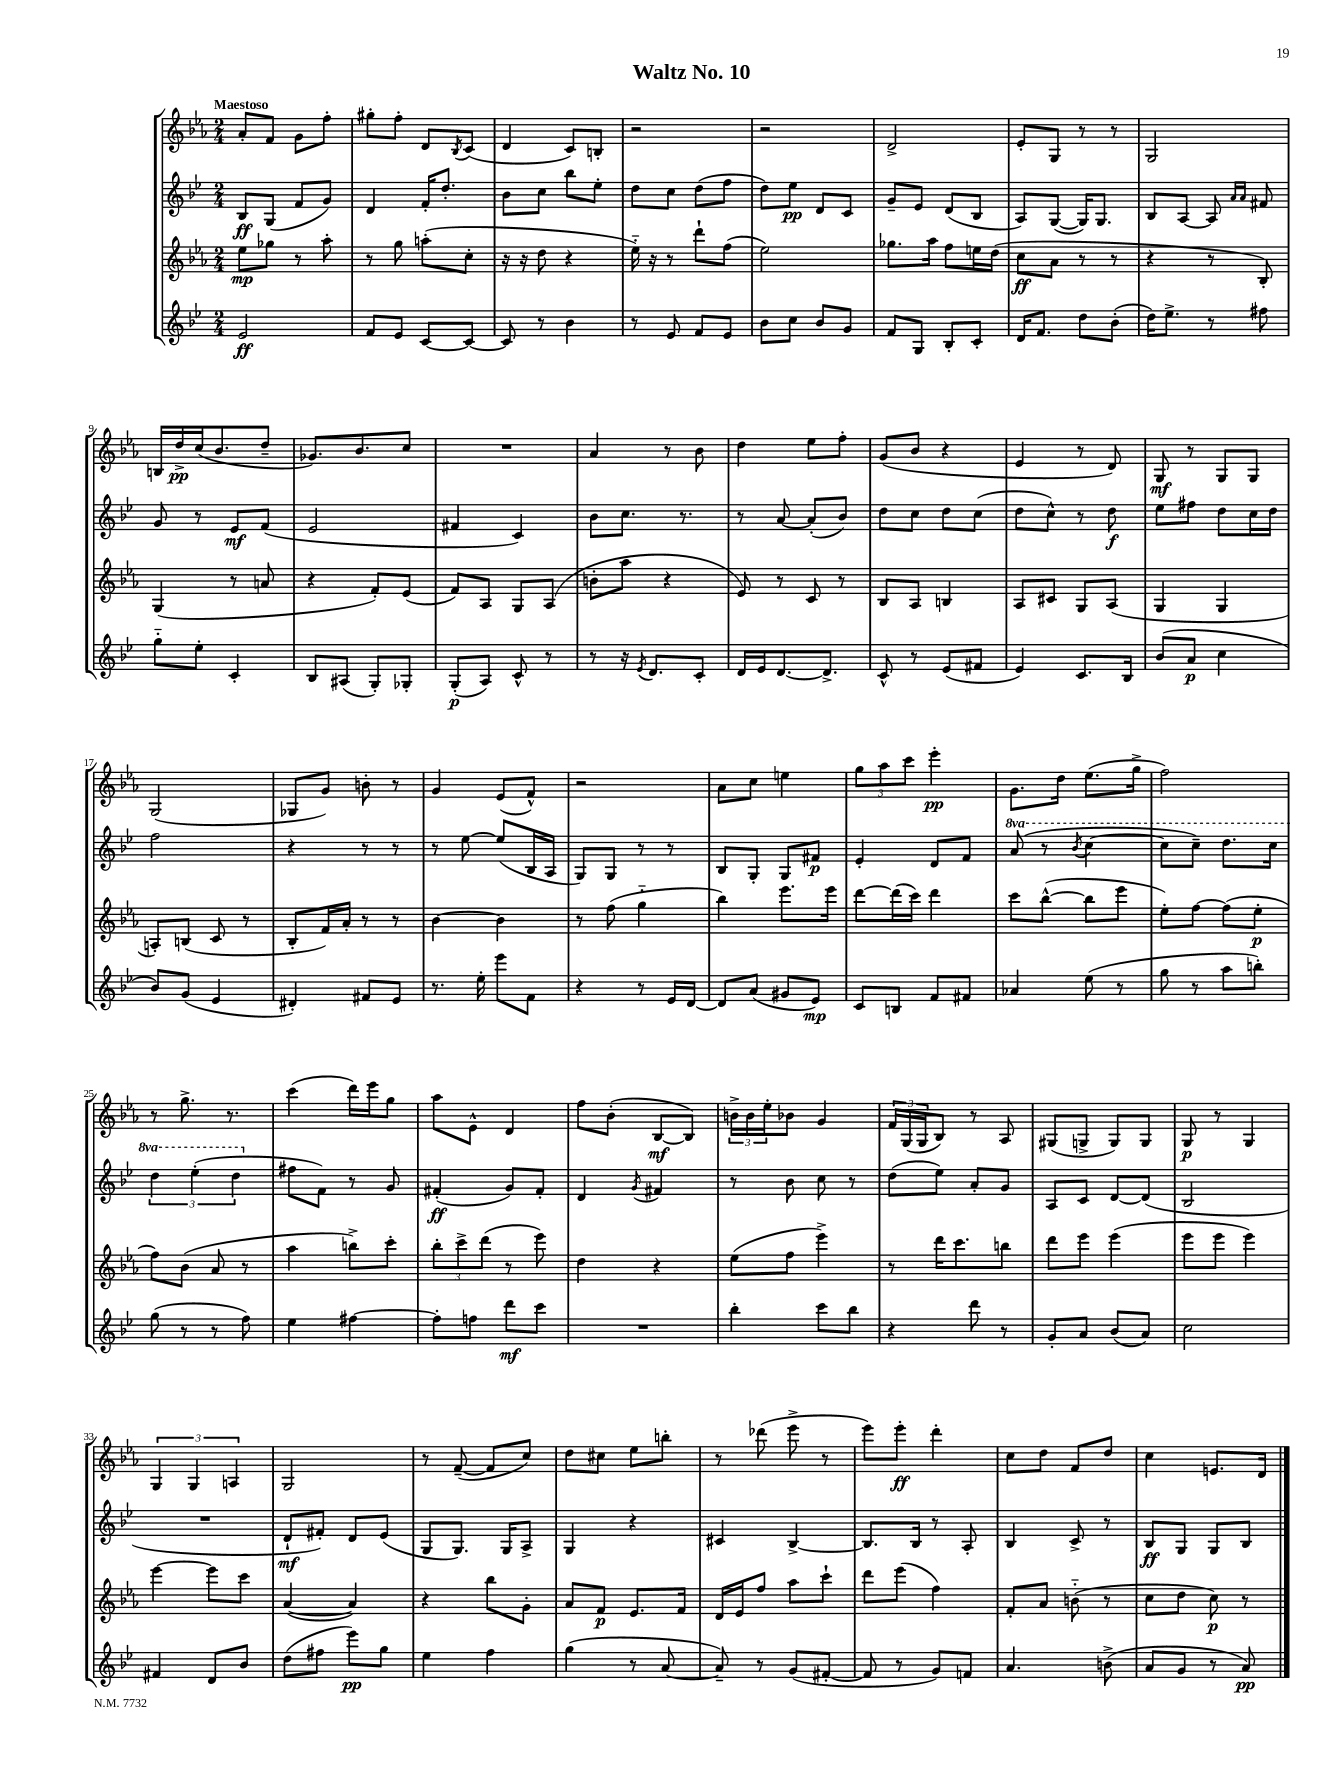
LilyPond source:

\header { title = "Waltz No. 10" }
<<
\new StaffGroup <<
\new Staff = "s0" {
    \clef treble \key ees \major \numericTimeSignature \time 2/4 \tempo "Maestoso"
    aes'8-. f'8 g'8 f''8-. |
    gis''8-. f''8-. d'8 \acciaccatura { bes8 } c'8( |
    d'4 c'8) b8-. |
    r2 |
    r2 |
    d'2-> |
    ees'8-. g8 r8 r8 |
    g2 |
    b16 d''16->\pp c''16( bes'8. d''8-- |
    ges'8.) bes'8. c''8 |
    R2 |
    aes'4 r8 bes'8 |
    d''4 ees''8 f''8-. |
    g'8( bes'8 r4 |
    ees'4 r8 d'8) |
    g8\mf r8 g8 g8 |
    g2( |
    ges8 g'8) b'8-. r8 |
    g'4 ees'8( f'8-^) |
    r2 |
    aes'8 c''8 e''4 |
    \tuplet 3/2 { g''8 aes''8 c'''8 } ees'''4-.\pp |
    g'8. d''16 ees''8.( g''16-> |
    f''2) |
    r8 g''8.-> r8. |
    c'''4( d'''16) ees'''16 g''8 |
    aes''8 ees'8-^ d'4 |
    f''8 bes'8-.( bes8~\mf bes8) |
    \tuplet 3/2 { b'16-> b'16 ees''16-. } bes'8 g'4 |
    \tuplet 3/2 { f'16 g16( g16 } bes8) r8 aes8 |
    gis8( g8-> g8) g8 |
    g8\p r8 g4 |
    \tuplet 3/2 { g4 g4 a4 } |
    g2 |
    r8 f'8~--( f'8 c''8) |
    d''8 cis''8 ees''8 b''8-. |
    r8 des'''8( ees'''8-> r8 |
    ees'''8) ees'''8-.\ff d'''4-. |
    c''8 d''8 f'8 d''8 |
    c''4 e'8. d'16 \bar "|." |
}
\new Staff = "s1" {
    \clef treble \key bes \major \numericTimeSignature \time 2/4 \set Staff.ottavationMarkups = #ottavation-simple-ordinals
    bes8\ff g8( f'8 g'8) |
    d'4 f'16-. d''8.-. |
    bes'8 c''8 bes''8 ees''8-. |
    d''8 c''8 d''8( f''8 |
    d''8) ees''8\pp d'8 c'8 |
    g'8-- ees'8 d'8( bes8 |
    a8) g8~( g16) g8. |
    bes8 a8~ a8 \grace { a'16 a'16 } fis'8 |
    g'8 r8 ees'8\mf f'8( |
    ees'2 |
    fis'4 c'4) |
    bes'8 c''8. r8. |
    r8 a'8~ a'8-.( bes'8) |
    d''8 c''8 d''8 c''8( |
    d''8 c''8-^) r8 d''8\f |
    ees''8 fis''8 d''8 c''16 d''16 |
    f''2 |
    r4 r8 r8 |
    r8 ees''8~ ees''8( bes16 a16 |
    g8) g8 r8 r8 |
    bes8 g8-. g8 fis'8\p |
    ees'4-. d'8 f'8 |
    \ottava #1 a''8( r8 \acciaccatura { bes''8 } c'''4~ |
    c'''8 c'''8--) d'''8. c'''16 |
    \tuplet 3/2 { d'''4 ees'''4-.( d'''4 \ottava #0 } |
    fis''8 f'8) r8 g'8 |
    fis'4-.\ff( g'8) fis'8-. |
    d'4 \acciaccatura { g'8 } fis'4 |
    r8 bes'8 c''8 r8 |
    d''8( ees''8) a'8-. g'8 |
    a8 c'8 d'8~ d'8( |
    bes2 |
    R2 |
    d'8-!\mf fis'8-.) d'8 ees'8( |
    g8 g8.) g16 a8-> |
    g4 r4 |
    cis'4 bes4~-> |
    bes8. bes16 r8 a8-. |
    bes4 c'8-> r8 |
    bes8\ff g8 g8 bes8 \bar "|." |
}
\new Staff = "s2" {
    \clef treble \key ees \major \numericTimeSignature \time 2/4
    ees''8\mp ges''8 r8 aes''8-. |
    r8 g''8 a''8-.( c''8-. |
    r16 r16 d''8 r4 |
    ees''16-_) r16 r8 d'''8-! f''8( |
    ees''2) |
    ges''8. aes''16 f''8 e''16 d''16( |
    c''8\ff aes'8 r8 r8 |
    r4 r8 bes8-.) |
    g4( r8 a'8 |
    r4 f'8-.) ees'8( |
    f'8) aes8 g8 aes8( |
    b'8-. aes''8 r4 |
    ees'8) r8 c'8 r8 |
    bes8 aes8 b4 |
    aes8 cis'8 g8 aes8( |
    g4 g4 |
    a8-.) b8( c'8 r8 |
    bes8-. f'16) aes'16-. r8 r8 |
    bes'4~ bes'4 |
    r8 f''8( g''4-_ |
    bes''4) ees'''8. ees'''16 |
    d'''8~ d'''16( c'''16) d'''4 |
    c'''8 bes''8~-^( bes''8 ees'''8 |
    ees''8-.) f''8~ f''8( ees''8-.\p |
    f''8) bes'8( aes'8 r8 |
    aes''4 b''8->) c'''8-. |
    \tuplet 3/2 { bes''8-. c'''8-> d'''8( } r8 ees'''8) |
    d''4 r4 |
    ees''8( f''8 ees'''4->) |
    r8 d'''16 c'''8. b''8 |
    d'''8 ees'''8 ees'''4( |
    ees'''8 ees'''8 ees'''4) |
    ees'''4~ ees'''8 c'''8 |
    aes'4~( aes'4) |
    r4 bes''8 g'8-. |
    aes'8 f'8\p ees'8. f'16 |
    d'16 ees'16 f''8 aes''8 c'''8-! |
    d'''8 ees'''8( f''4) |
    f'8-. aes'8 b'8-_( r8 |
    c''8 d''8 c''8\p) r8 \bar "|." |
}
\new Staff = "s3" {
    \clef treble \key bes \major \numericTimeSignature \time 2/4
    ees'2\ff |
    f'8 ees'8 c'8~ c'8~ |
    c'8 r8 bes'4 |
    r8 ees'8 f'8 ees'8 |
    bes'8 c''8 bes'8 g'8 |
    f'8 g8 bes8-. c'8-. |
    d'16 f'8. d''8 bes'8-.( |
    d''16) ees''8.-> r8 fis''8 |
    g''8-_ ees''8-. c'4-. |
    bes8 ais8( g8-.) ges8-. |
    g8-.\p( a8) c'8-^ r8 |
    r8 r16 \acciaccatura { ees'8 } d'8. c'8-. |
    d'16 ees'16 d'8.~ d'8.-> |
    c'8-^ r8 ees'8( fis'8 |
    ees'4) c'8. bes16 |
    bes'8( a'8\p c''4 |
    bes'8) g'8( ees'4 |
    dis'4-.) fis'8 ees'8 |
    r8. ees''16-. ees'''8 f'8 |
    r4 r8 ees'16 d'16~ |
    d'8 a'8( gis'8 ees'8\mp) |
    c'8 b8 f'8 fis'8 |
    aes'4 ees''8( r8 |
    g''8 r8 a''8 b''8-.) |
    g''8( r8 r8 f''8) |
    ees''4 fis''4~ |
    fis''8-. f''8 d'''8\mf c'''8 |
    R2 |
    bes''4-. c'''8 bes''8 |
    r4 d'''8 r8 |
    g'8-. a'8 bes'8( a'8) |
    c''2 |
    fis'4 d'8 bes'8 |
    d''8( fis''8 ees'''8\pp) g''8 |
    ees''4 f''4 |
    g''4( r8 a'8~ |
    a'8--) r8 g'8( fis'8~-. |
    fis'8 r8 g'8) f'8 |
    a'4. b'8->( |
    a'8 g'8 r8 a'8\pp) \bar "|." |
}
>>
>>
